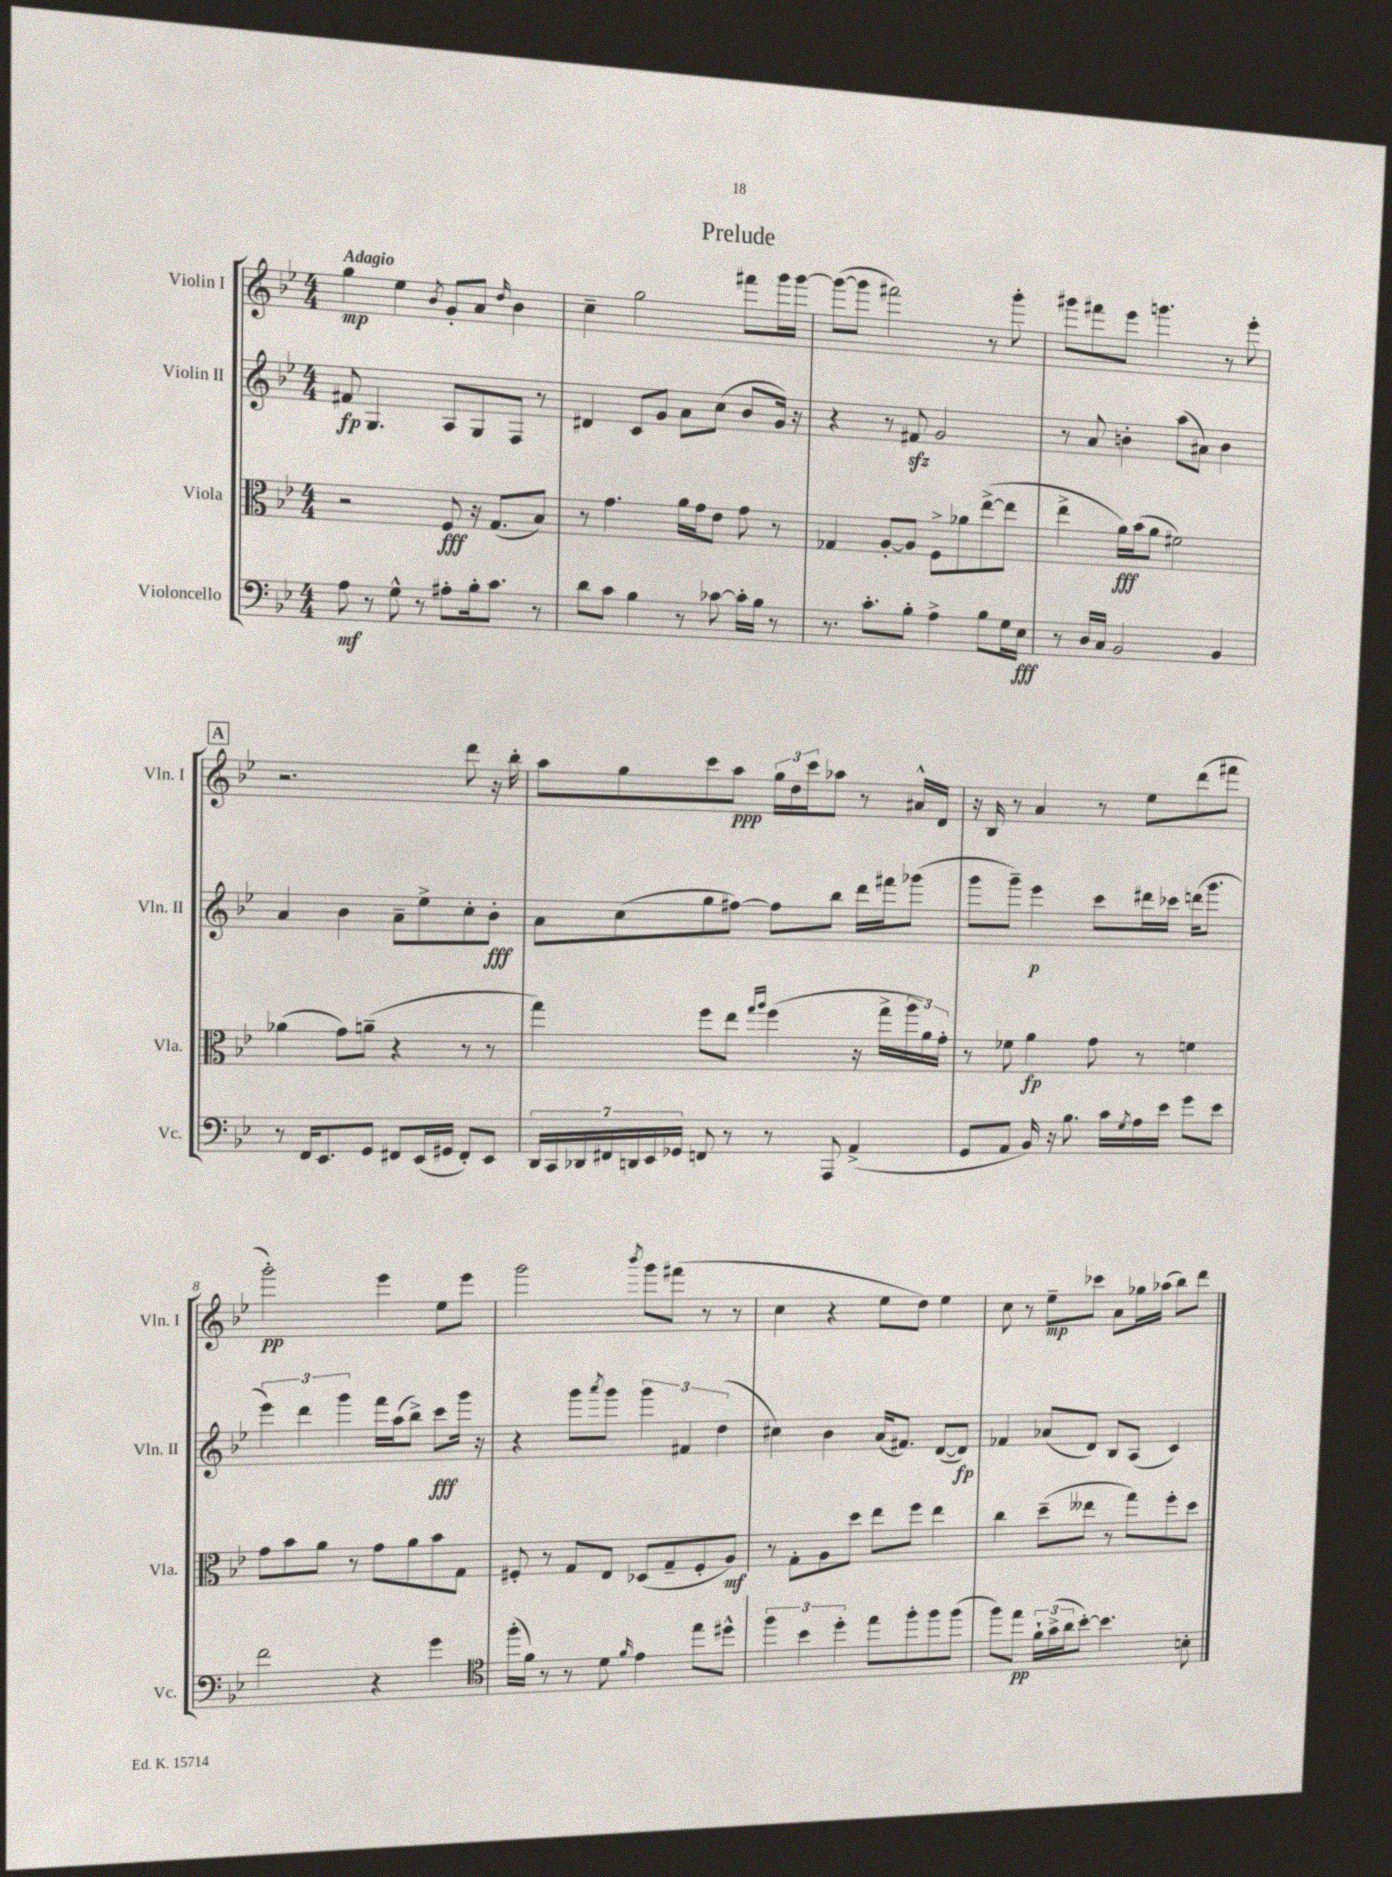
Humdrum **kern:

**kern	**kern	**kern	**kern
*staff4	*staff3	*staff2	*staff1
*clefF4	*clefC3	*clefG2	*clefG2
*k[b-e-]	*k[b-e-]	*k[b-e-]	*k[b-e-]
*M4/4	*M4/4	*M4/4	*M4/4
8A\	2r	8f#/	4gg\
8r	.	4.G/	.
8G^^\	.	.	4ee-\
8r	.	.	.
.	.	.	8qb-/
8A#'\L	8F/	8A/L	8g'/L
16B-'\k	16r	8G/	8a/J
8.c\J	(8.G/L	.	.
.	.	.	16qqdd/
.	.	8F/J	4b-\
8r	8B-/J)	8r	.
=	=	=	=
8d\L	8r	4d#/	4cc~\
8c\J	4.g\	.	.
4B-\	.	8c/L	2gg\
.	.	8g/J	.
8r	16a\LL	8a\L	.
.	16g\J	.	.
[8c-\	8e-\J	(8cc\J	.
16c-'\]LL	8g\	8b-/L	8fff#\L
16B-\JJ	.	.	.
8r	8r	16g/Jk)	16ggg\L
.	.	16r	[16ggg\JJ
=	=	=	=
8.r	4G-/	4r	(8ggg\_L
.	.	.	8ggg\]J
8.c'\L	.	.	.
.	[8A'/L	8r	2fff#\)
8B-'\J	8A/]J	8f#/	.
4A^\	8F^\L	2g/	.
.	8a-\	.	.
8B-\L	([8ee-^\	.	8r
16G\L	8ee-\]J	.	8ggg'\
16E-\JJ	.	.	.
=	=	=	=
8r	4ee-^\	8r	8ggg#\L
16D/LL	.	8a/	8fff#\
16C/JJ	.	.	.
2BB-/	16a\LL)	4b'\	8eee-\J
.	(16b-\J	.	.
.	8a\J	.	4.ggg\
.	2f#\)	(8aa\L	.
.	.	8a#\J)	.
4BB-/	.	4b\	8r
.	.	.	8eee-'\
=	=	=	=
8r	(4a-\	4a/	2.r
16FF/LK	.	.	.
8.EE-/	.	.	.
.	8g\L)	4b-\	.
8GG/J	(8a~\J	.	.
8FF#/L	4r	8a~\L	.
(16EE-/L	.	8ee-^\	.
16GG#/JJ	.	.	.
8FF#'/L)	8r	8cc'\	8ddd\
8EE-/J	8r	8b-'\J	16r
.	.	.	16bb-'\
=	=	=	=
28DD/LL	4gg\)	8a\L	8aa\L
28CC/	.	.	.
28DD-/	.	.	.
28FF#/	.	.	.
.	.	(8cc\	8gg\
28DD/	.	.	.
28EE-/	.	.	.
28GG-/JJ	.	.	.
8FF/	8ff\L	8gg\	8ccc\
8r	8ee-\J	[8ff#\J)	8aa\J
.	16qqgg/LL	.	.
.	16qqaa/JJ	.	.
8r	(4ff\	8ff#\]L	24gg\LL
.	.	.	24dd\
.	.	.	24ccc\J
8AAA/	.	8bb-\J	8aa-\J
(4AA^/	16r	16ddd\LL	8r
.	16gg^\LL	16fff#\J	.
.	24aa\	(8ggg-\J	16a#^^/LL
.	24a\)	.	.
.	.	.	16d/JJ
.	24g'\JJ	.	.
=	=	=	=
8GG/L	8r	8ggg\L	16r
.	.	.	16B-/
8AA/J	8f-\	8ggg~\J)	8r
16BB-/)	4a\	4eee-\	4a/
16r	.	.	.
8.B-\	.	.	.
.	8g\	8ccc\L	8r
16c\LL	.	.	.
8qG/	.	.	.
16A\	8r	16ddd#\L	8ee-\L
16e-\JJ	.	16ccc-\JJ	.
8g\L	4f\	(16ddd\LK	(8ddd\
.	.	8.ggg\J	.
8e-\J	.	.	8fff#\J
=	=	=	=
2f\	8g\L	6eee-\)	2ggg'\)
.	8b-\	.	.
.	.	6ddd\	.
.	8a\J	.	.
.	.	6ggg\	.
.	8r	.	.
4r	8g\L	16fff\LL	4eee-\
.	.	(16aa\J	.
.	8a\	8bb-^\J)	.
4g\	8b-\	8ccc\L	8ee-\L
.	8G\J	16ggg\Jk	8eee-\J
.	.	16r	.
=	=	=	=
*clefC4	*	*	*
(16ff'\LL	8F#'/	4r	2ggg\
16f\JJ)	.	.	.
8r	8r	.	.
8r	8G/L	8ggg\L	.
.	.	8qaaa/	.
8d\	8E-/J	8ggg\J	.
16qqf/	.	.	8qbbb-/
4e-\	(8D-/L	6ggg\	8ggg\L
.	8G~/	.	(8fff#\J
.	.	6f#/	.
8ee-\L	8F#'/	.	8r
.	.	(6dd\	.
8dd#^^\J	8A/J)	.	8r
=	=	=	=
6ff\	8r	4cc#\)	4cc\
.	8G'\L	.	.
6b-\	.	.	.
.	8A\	4b-\	4r
6dd'\	.	.	.
.	8dd\J	.	.
8ee-\L	8ee-\L	(16a/LK	8ee-\L
.	.	8.f#/J)	.
8ff'\	8ff\J	.	8dd\J)
8ff\	4ee-\	([8d/L	4ee-\
(8ff\J	.	8d/]J)	.
=	=	=	=
8ff\L)	4cc\	4f-/	8cc\
8ee-\J	.	.	8r
24f`\LL	(8dd~\L	(8a-/L	8ee-~\L
(24g^\	.	.	.
24a\J	.	.	.
[8b-'\J)	8ee--\J	8d/J)	8ccc-\J
4.b-\]	8r	8B-/L	8a\L
.	8gg\L)	(8A/J	16gg-\L
.	.	.	(16aa-\JJ
.	8ff'\	4c/)	8bb-\L)
8B'\	8dd\J	.	8ddd\J
==	==	==	==
*-	*-	*-	*-
